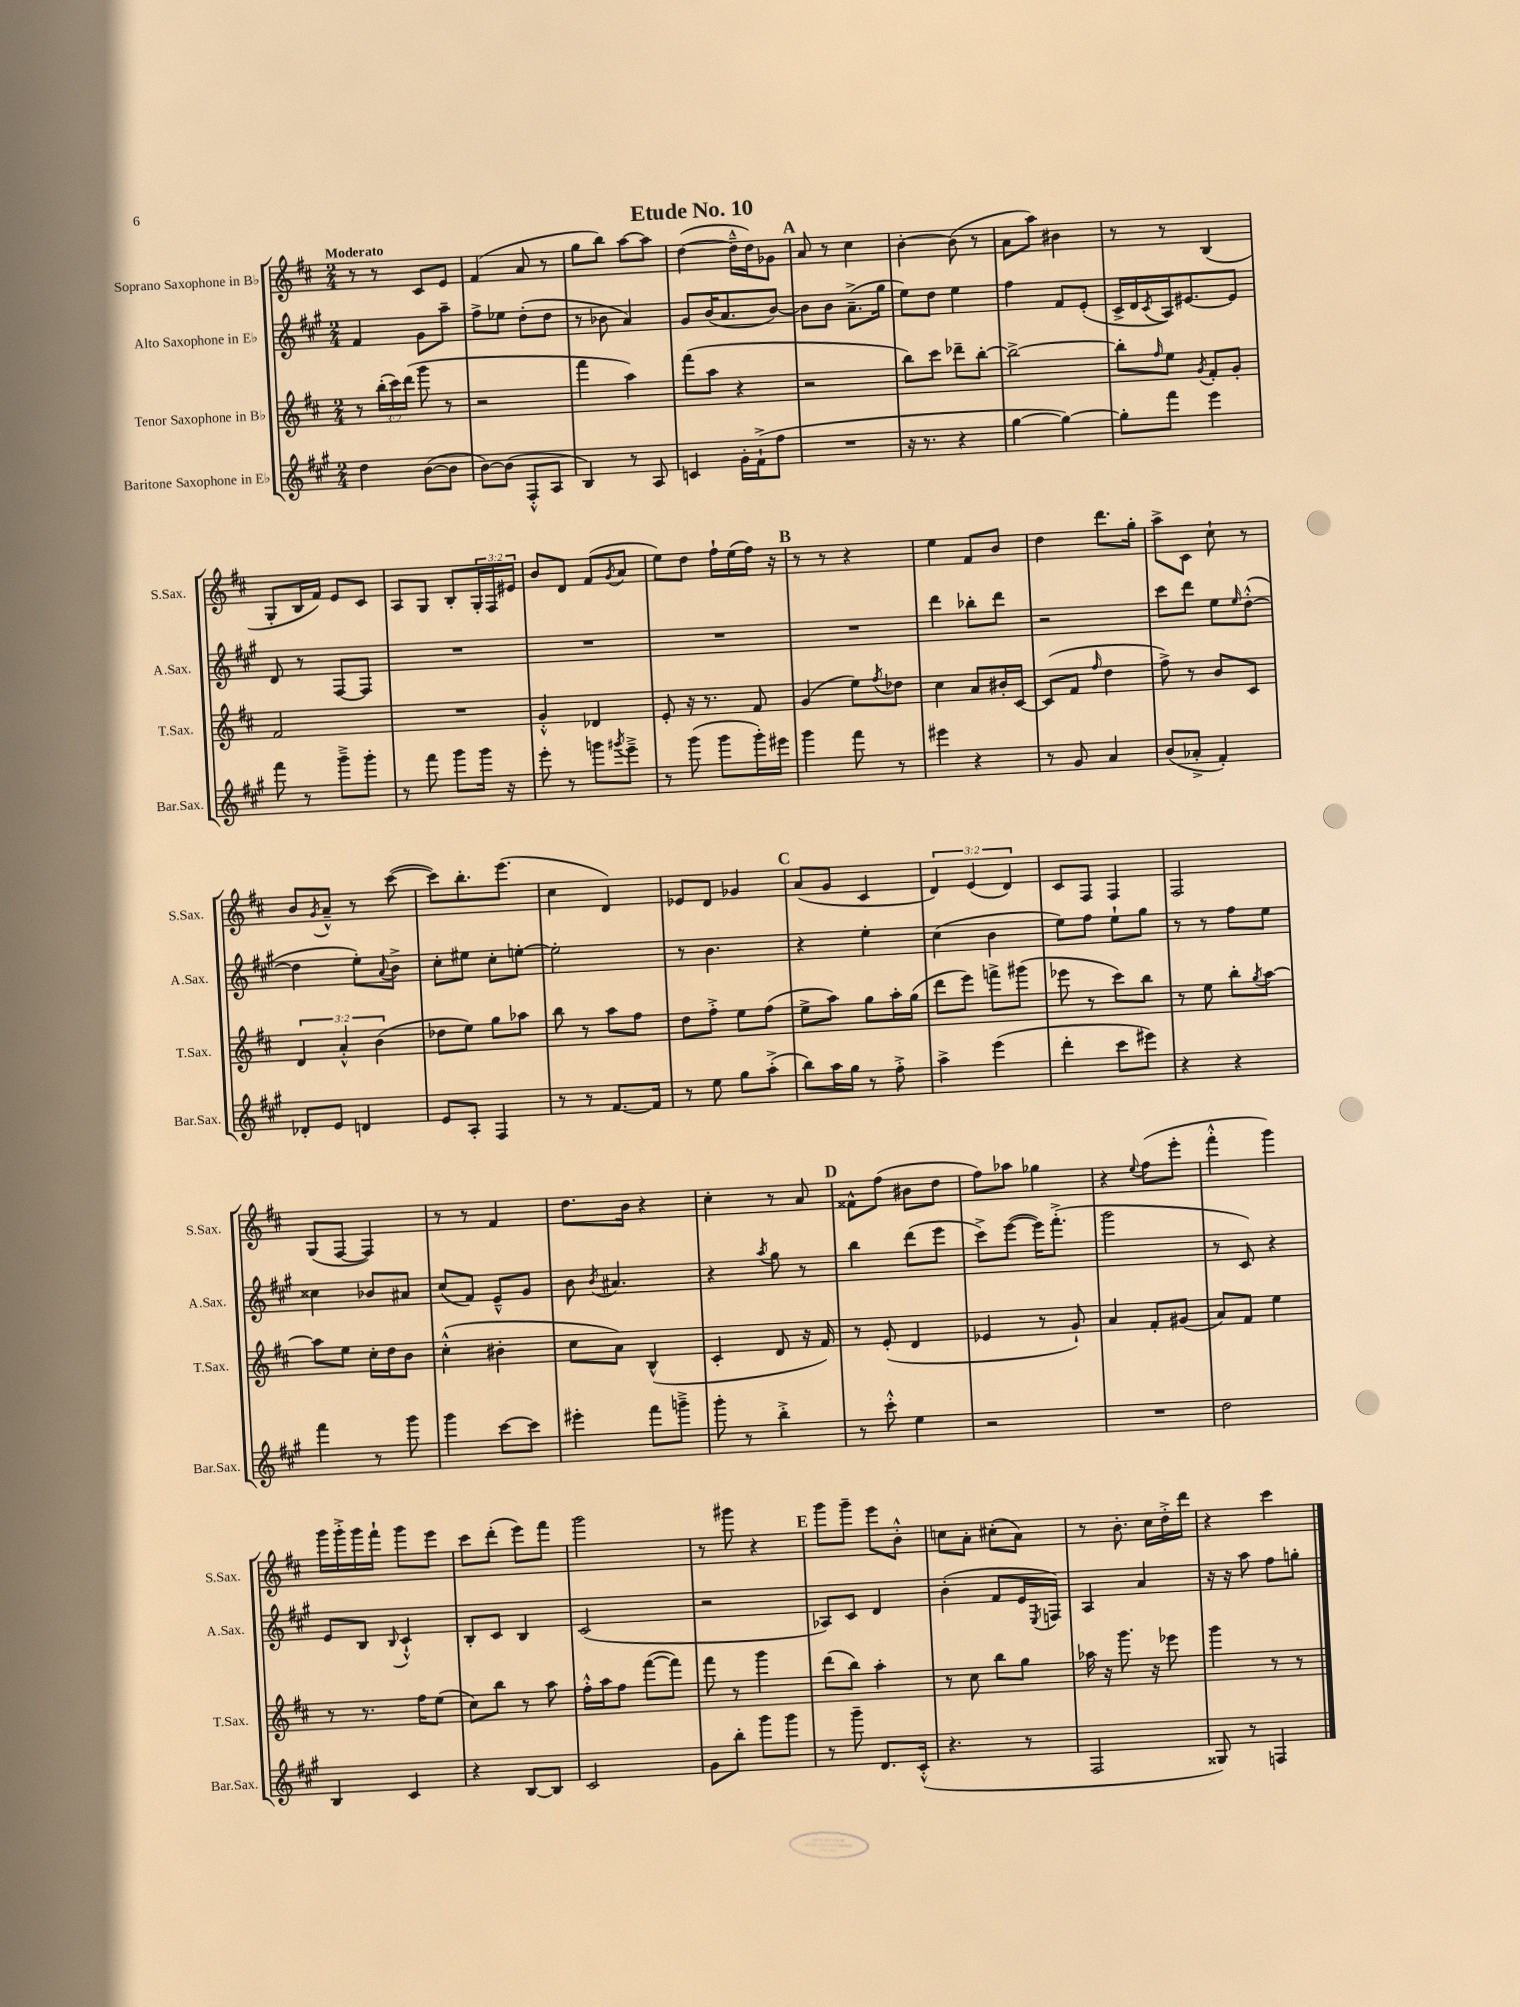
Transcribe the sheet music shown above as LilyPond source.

\header { title = "Etude No. 10" }
<<
\new StaffGroup <<
\new Staff = "s0" \with { instrumentName = "Soprano Saxophone in Bb" shortInstrumentName = "S.Sax." } {
    \clef treble \key d \major \numericTimeSignature \time 2/4 \override Staff.TupletNumber.text = #tuplet-number::calc-fraction-text \tempo "Moderato"
    r8 r8 cis'8 e'8 |
    fis'4( a'8 r8 |
    g''8 b''8) a''8~ a''8 |
    d''4~( d''16---^ d''16) ges'8 |
    \mark \markup { \bold "A" } a'8 r8 cis''4 |
    b'4~-. b'8( r8 |
    a'8 a''8) bis'4 |
    r8 r8 b4( |
    g8-. b16 fis'16) e'8 cis'8 |
    a8 g8 b8-. \tuplet 3/2 { g16-. fis16 eis'16 } |
    b'8 d'8 fis'8( \acciaccatura { g'8 } a'8 |
    e''8) d''8 fis''16-! e''16( fis''16) r16 |
    \mark \markup { \bold "B" } r8 r8 r4 |
    e''4 fis'8 b'8 |
    d''4 d'''8. g''16-. |
    a''8-> cis'8 cis''8-! r8 |
    b'8 \acciaccatura { g'8 } a'8---^ r8 cis'''8~( |
    cis'''8) b''8.-. e'''8.( |
    cis''4 d'4) |
    ees'8 d'8 ges'4 |
    \mark \markup { \bold "C" } a'8( g'8 cis'4 |
    \tuplet 3/2 { d'4) e'4( d'4) } |
    cis'8 fis8 fis4 |
    fis2 |
    g8( fis8~ fis4) |
    r8 r8 fis'4 |
    d''8. b'16 r4 |
    cis''4-. r8 a'8 |
    \mark \markup { \bold "D" } fisis'8-^ fis''8( bis'8 d''8 |
    fis''8) aes''8 ges''4 |
    r4 \appoggiatura { e''8 } fis''8( e'''8-. |
    fis'''4-.-^ g'''4) |
    g'''16 g'''16-.-> g'''16 fis'''16-! g'''8 e'''8 |
    cis'''8 d'''8-.( e'''8) fis'''8 |
    g'''2 |
    r8 gis'''8 r4 |
    \mark \markup { \bold "E" } g'''8 g'''8-- e'''8 b'8-.-^ |
    c''8 a'8-. cis''8-.( a'8) |
    r8 b'8.-. cis''16 d''16-.-> d'''16 |
    r4 cis'''4 \bar "|." |
}
\new Staff = "s1" \with { instrumentName = "Alto Saxophone in Eb" shortInstrumentName = "A.Sax." } {
    \clef treble \key a \major \numericTimeSignature \time 2/4
    fis'4 gis'8 a''8-- |
    fis''8-> ees''8 d''8-.( d''8 |
    r8 bes'8 a'4) |
    gis'8 b'16( a'8. b'8~) |
    \mark \markup { \bold "A" } b'8 b'8 a'8.--->( gis''16 |
    e''8) d''8 e''4 |
    fis''4 fis'8 e'8-.( |
    cis'16-> d'16 \acciaccatura { cis'8 } a16) eis'8.~ eis'8 |
    d'8 r8 fis8~ fis8 |
    R2 |
    R2 |
    R2 |
    \mark \markup { \bold "B" } R2 |
    d'''4 bes''8-. d'''8 |
    r2 |
    cis'''8 d'''8 e''8 \grace { e''16 } d''8~-.-^( |
    d''4 e''8-.) \appoggiatura { a'8 } b'8-> |
    cis''8-. eis''8 cis''8-. e''8~-. |
    e''2-. |
    r8 b'4. |
    \mark \markup { \bold "C" } r4 e''4-. |
    cis''4( b'4 |
    e''8) fis''8 e''8-! gis''8 |
    r8 r8 fis''8 e''8 |
    cisis''4 bes'8 ais'8 |
    cis''8( fis'8) e'8---^ gis'8 |
    b'8 \acciaccatura { b'8 } ais'4. |
    r4 \acciaccatura { a''8 } gis''8 r8 |
    \mark \markup { \bold "D" } b''4 d'''8( e'''8 |
    cis'''8->) e'''8~( e'''16) fis'''8.-.->( |
    gis'''2 |
    r8 cis'8) r4 |
    e'8 b8 \appoggiatura { b8 } cis'4-!-^ |
    b8-. cis'8 b4 |
    cis'2( |
    r2 |
    \mark \markup { \bold "E" } aes8) cis'8 d'4 |
    b'4-.( fis'8 e'16 \acciaccatura { e8 } f16) |
    a4 a'4 |
    r16 r16 a''8 fis''8 g''8-. \bar "|." |
}
\new Staff = "s2" \with { instrumentName = "Tenor Saxophone in Bb" shortInstrumentName = "T.Sax." } {
    \clef treble \key d \major \numericTimeSignature \time 2/4 \override Staff.TupletNumber.text = #tuplet-number::calc-fraction-text
    r8 \tuplet 3/2 { b''16-.( cis'''16) d'''16( } g'''8 r8 |
    r2 |
    fis'''4 a''4) |
    fis'''8( a''8 r4 |
    \mark \markup { \bold "A" } r2 |
    b''8) cis'''8 des'''8-- b''8~-. |
    b''2~-> |
    b''8-. \grace { fis''16 } e''8 \acciaccatura { g'8 } fis'8-. g'8-. |
    fis'2 |
    R2 |
    g'4-.-^ des'4 |
    e'8-. r16 r8. fis'8 |
    \mark \markup { \bold "B" } g'4( e''8) \acciaccatura { fis''8 } des''8 |
    cis''4 a'8 bis'16-. cis'16~ |
    cis'8( fis'8 \grace { fis''16 } d''4 |
    fis''8->) r8 b'8 cis'8 |
    \tuplet 3/2 { d'4 a'4-.-^ b'4( } |
    des''8 e''8) g''8 aes''8 |
    b''8 r8 a''8 fis''8 |
    d''8 fis''8-.-> e''8 fis''8( |
    \mark \markup { \bold "C" } e''8-> a''8) g''8 a''16-. g''16( |
    d'''8 e'''8) f'''8-> gis'''8( |
    ees'''8 r8 cis'''8) b''8 |
    r8 e''8 b''8-. \acciaccatura { g''8 } a''8~ |
    a''8 e''8 cis''16-. d''16 b'8 |
    cis''4-.-^( bis'4-. |
    cis''8 a'8) b4-^( |
    cis'4-. d'8 r16 fis'16) |
    \mark \markup { \bold "D" } r8 e'8-.( d'4 |
    ees'4 r8 g'8-!) |
    a'4 fis'8-. gis'8( |
    a'8) fis'8 e''4 |
    r8 r8. fis''16 e''8( |
    cis''8) b''8 r8 a''8 |
    fis''16-.-^ a''16 fis''8 fis'''8~( fis'''8) |
    fis'''8 r8 g'''4 |
    \mark \markup { \bold "E" } d'''8( b''8) a''4-. |
    r8 cis''8 b''8 g''8 |
    aes''16 r16 g'''8. r16 ees'''8 |
    g'''4 r8 r8 \bar "|." |
}
\new Staff = "s3" \with { instrumentName = "Baritone Saxophone in Eb" shortInstrumentName = "Bar.Sax." } {
    \clef treble \key a \major \numericTimeSignature \time 2/4
    d''4 b'8~( b'8 |
    b'8~) b'8( fis8-.-^ a8 |
    b4) r8 a8 |
    c'4 gis'16-. fis'16-!->( fis''8 |
    \mark \markup { \bold "A" } R2 |
    r16 r8. r4 |
    gis''4~ gis''4~) |
    gis''8-. fis'''8 e'''4 |
    fis'''8 r8 gis'''8---> gis'''8-. |
    r8 fis'''8 gis'''8 gis'''16 r16 |
    e'''8-. r8 g'''8 \acciaccatura { gis'''8 } e'''8---> |
    r8 gis'''8( gis'''8 gis'''16-.) eis'''16 |
    \mark \markup { \bold "B" } gis'''4 fis'''8 r8 |
    eis'''4 r4 |
    r8 gis'8 a'4 |
    b'8( aes'8-.-> fis'4-.) |
    des'8-. e'8 d'4 |
    e'8 a8-. fis4 |
    r8 r8 fis'8.~ fis'16 |
    r8 e''8 gis''8 a''8-.->( |
    \mark \markup { \bold "C" } b''8) a''16 gis''16 r8 fis''8-.-> |
    a''4-> e'''4( |
    d'''4-. cis'''8 eis'''8) |
    r4 r4 |
    fis'''4 r8 gis'''8 |
    gis'''4 cis'''8~ cis'''8 |
    eis'''4-. fis'''8 g'''8---> |
    gis'''8-. r8 b''4-.-> |
    \mark \markup { \bold "D" } r8 cis'''8-.-^ e''4 |
    r2 |
    R2 |
    d''2 |
    b4 cis'4 |
    r4 b8~ b8 |
    cis'2 |
    gis'8 b''8-. gis'''8 gis'''8 |
    \mark \markup { \bold "E" } r8 gis'''8-- d'8. cis'16-.-^( |
    r4. r8 |
    fis2 |
    gisis8) r8 f4 \bar "|." |
}
>>
>>
\layout { \context { \Score \remove "Bar_number_engraver" } }
